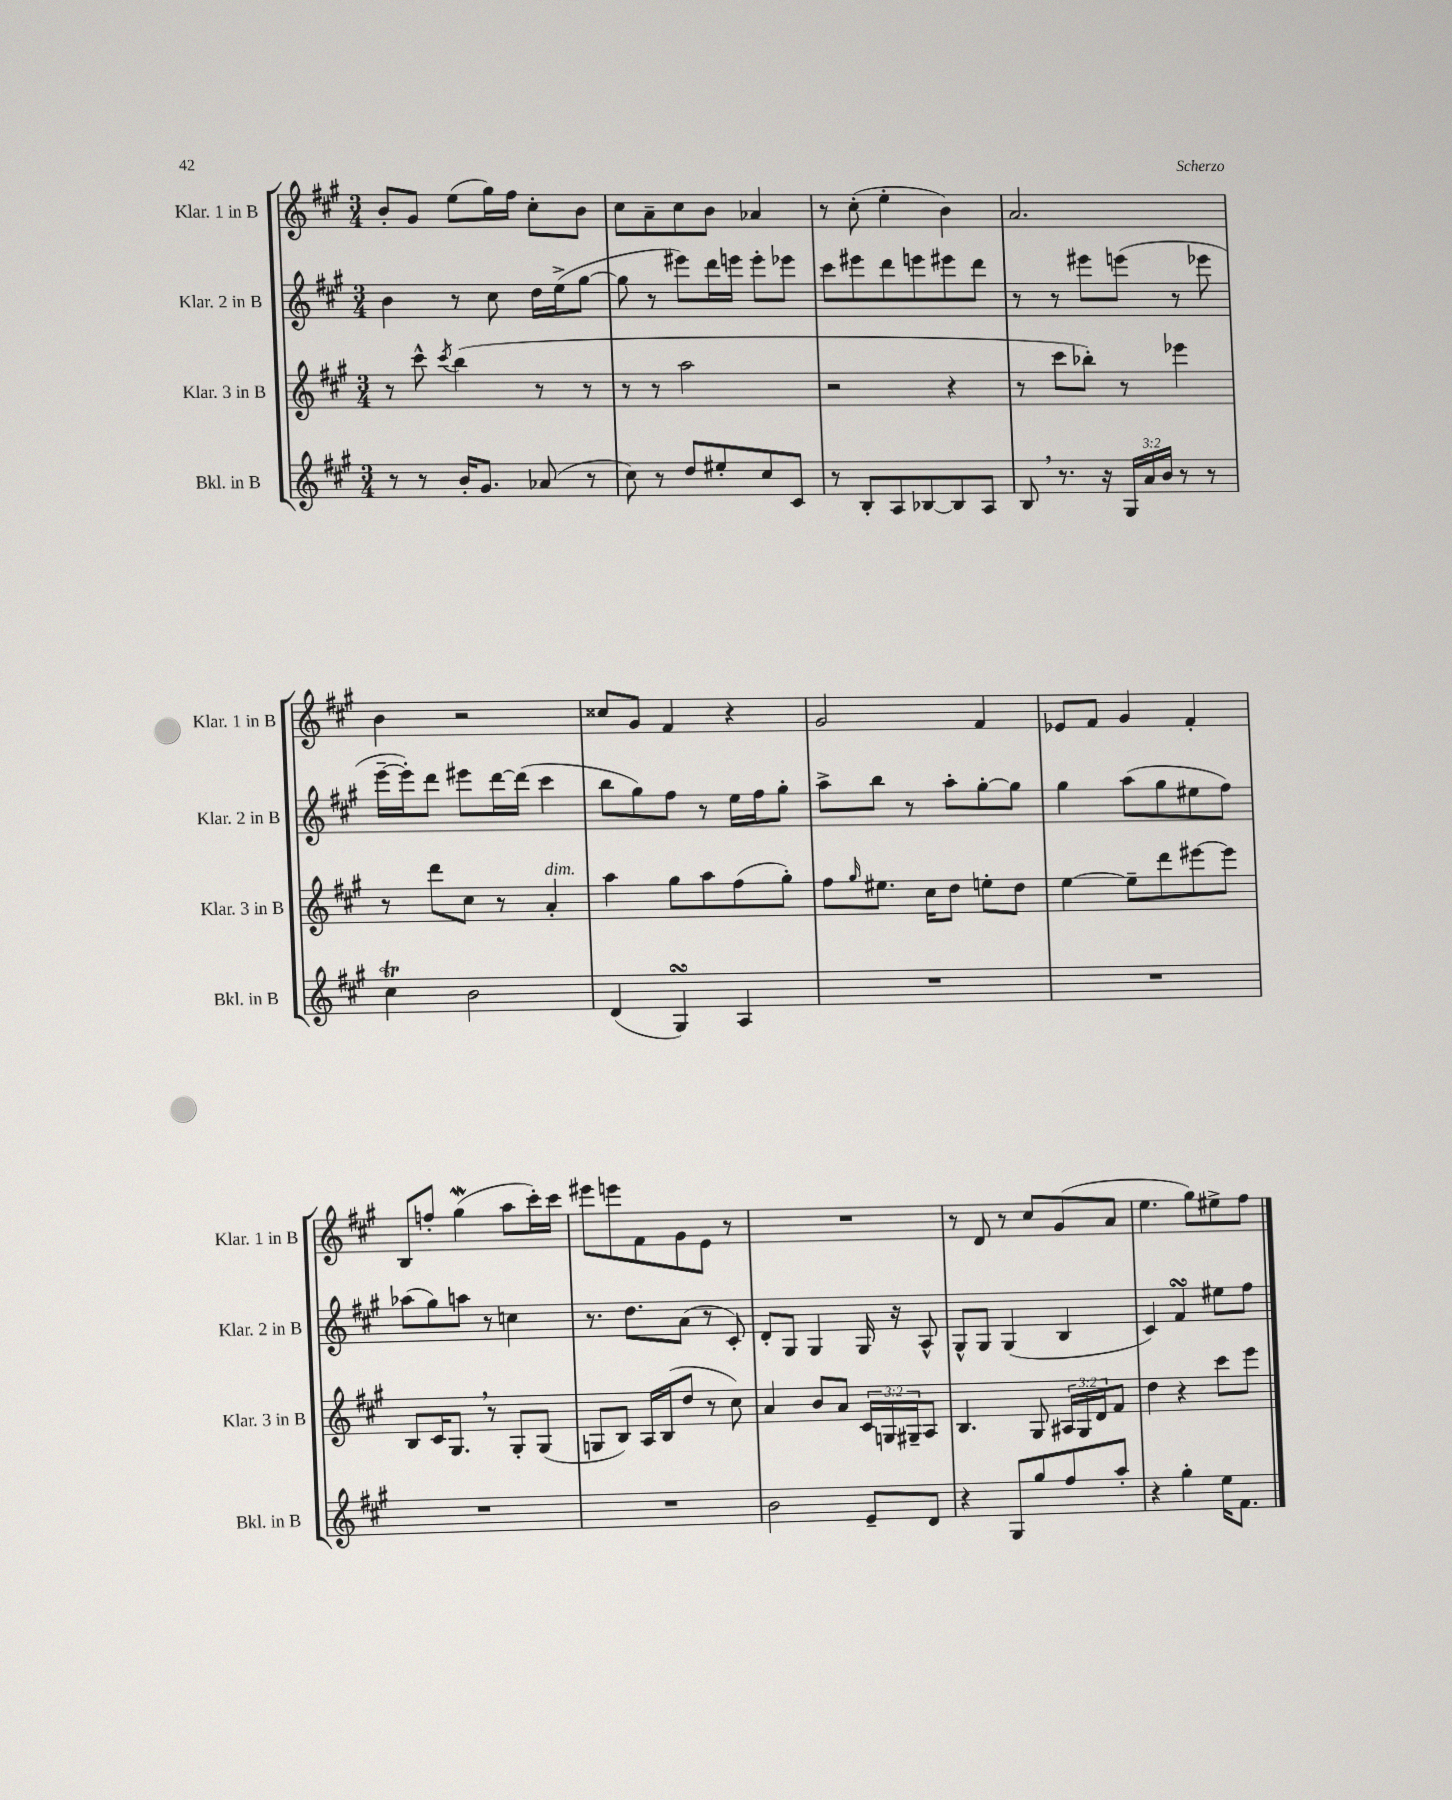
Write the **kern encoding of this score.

**kern	**kern	**kern	**kern
*staff4	*staff3	*staff2	*staff1
*clefG2	*clefG2	*clefG2	*clefG2
*k[f#c#g#]	*k[f#c#g#]	*k[f#c#g#]	*k[f#c#g#]
*M3/4	*M3/4	*M3/4	*M3/4
8r	8r	4b\	8b'/L
8r	8ccc#^^\	.	8g#/J
.	8qccc#/	.	.
16b'/LK	(4bb\	8r	(8ee\L
8.g#/J	.	.	.
.	.	8cc#\	16gg#\L)
.	.	.	16ff#\JJ
(8a-/	8r	16dd\LL	8cc#'\L
.	.	(16ee^\J	.
8r	8r	[8gg#\J	8b\J
=	=	=	=
8cc#\)	8r	8gg#\]	8cc#\L
8r	8r	8r	8a~\
8dd/L	2aa\	8eee#\L)	8cc#\
8ee#'/	.	16ddd\L	8b\J
.	.	16eee\JJ	.
8cc#/	.	8eee'\L	4a-/
8c#/J	.	8eee-\J	.
=	=	=	=
8r	2r	8ccc#\L	8r
8B'/L	.	8eee#\	(8cc#'\
8A/	.	8ddd\	4ee'\
[8B-/	.	8eee\	.
8B-/]	4r	8eee#\	4b\)
8A/J	.	8ddd\J	.
=	=	=	=
8B/	8r	8r	2.a/
8.r	8ccc#\L	8r	.
.	8bb-'\J)	8eee#\L	.
16r	.	.	.
24G#/LL	8r	(8eee\J	.
24a/	.	.	.
24b/JJ	.	.	.
8r	4eee-\	8r	.
8r	.	8eee-\	.
=	=	=	=
4cc#\	8r	[16eee~\LL	4b\
.	.	16eee'\]J)	.
.	8ddd\L	8ddd\J	.
2b\	8cc#\J	8eee#\L	2r
.	8r	[16ddd\L	.
.	.	(16ddd\]JJ	.
.	4a'/	4ccc#\	.
=	=	=	=
(4d/	4aa\	8bb\L	8cc##/L
.	.	8gg#\)	8g#/J
4G#/)	8gg#\L	8ff#\J	4f#/
.	8aa\	8r	.
4A/	(8ff#\	16ee\LL	4r
.	.	16ff#\J	.
.	8gg#'\J)	8gg#'\J	.
=	=	=	=
2.r	8ff#\L	8aa^\L	2g#/
.	16qqgg#/	.	.
.	8.ee#\J	8bb\J	.
.	.	8r	.
.	16cc#\LK	.	.
.	8dd\J	8aa'\L	.
.	8ee'\L	[8gg#'\	4f#/
.	8dd\J	8gg#\]J	.
=	=	=	=
2.r	[4ee\	4gg#\	8e-/L
.	.	.	8f#/J
.	8ee~\]L	(8aa\L	4g#/
.	8ddd\	8gg#\	.
.	[8eee#\	8ee#\	4f#'/
.	8eee#\]J	8ff#\J)	.
=	=	=	=
2.r	8B/L	(8aa-\L	8B/L
.	16c#/K	8gg#\)	8ff'/J
.	8.G#/J	.	.
.	.	8aa\J	(4gg#\
.	8r	8r	.
.	8G#'/L	4cc\	8aa\L
.	(8G#/J	.	16ccc#'\L)
.	.	.	16ccc#\JJ
=	=	=	=
2.r	8G/L	8.r	8eee#\L
.	8B/J)	.	8eee\
.	.	8.dd\L	.
.	16A/LL	.	8f#\
.	(16B/J	.	.
.	8dd/J	(8a\J	8g#\
.	8r	8r	8e\J
.	8cc#\)	8c#'/)	8r
=	=	=	=
2b\	4a/	8d'/L	2.r
.	.	8G#/J	.
.	8b/L	4G#/	.
.	8a/J	.	.
8e~/L	24c#/LL	16G#/	.
.	24G/	.	.
.	.	16r	.
.	24G#~/J	.	.
8d/J	8A/J	8A^^/	.
=	=	=	=
4r	4.B/	8G#^^/L	8r
.	.	8G#/J	8d/
8G#/L	.	(4G#/	8r
8gg#/	8G#/	.	8cc#/L
8ff#/	24A#/LL	4B/	(8g#/
.	24G#/	.	.
.	24d/J	.	.
8aa'/J	8f#/J	.	8a/J
=	=	=	=
4r	4dd\	4c#/)	4.ee\
4gg#'\	4r	4f#/	.
.	.	.	8gg#\L)
16ee\LK	8ccc#\L	8ee#\L	8ee#^\
8.f#\J	.	.	.
.	8eee\J	8ff#\J	8ff#\J
==	==	==	==
*-	*-	*-	*-
